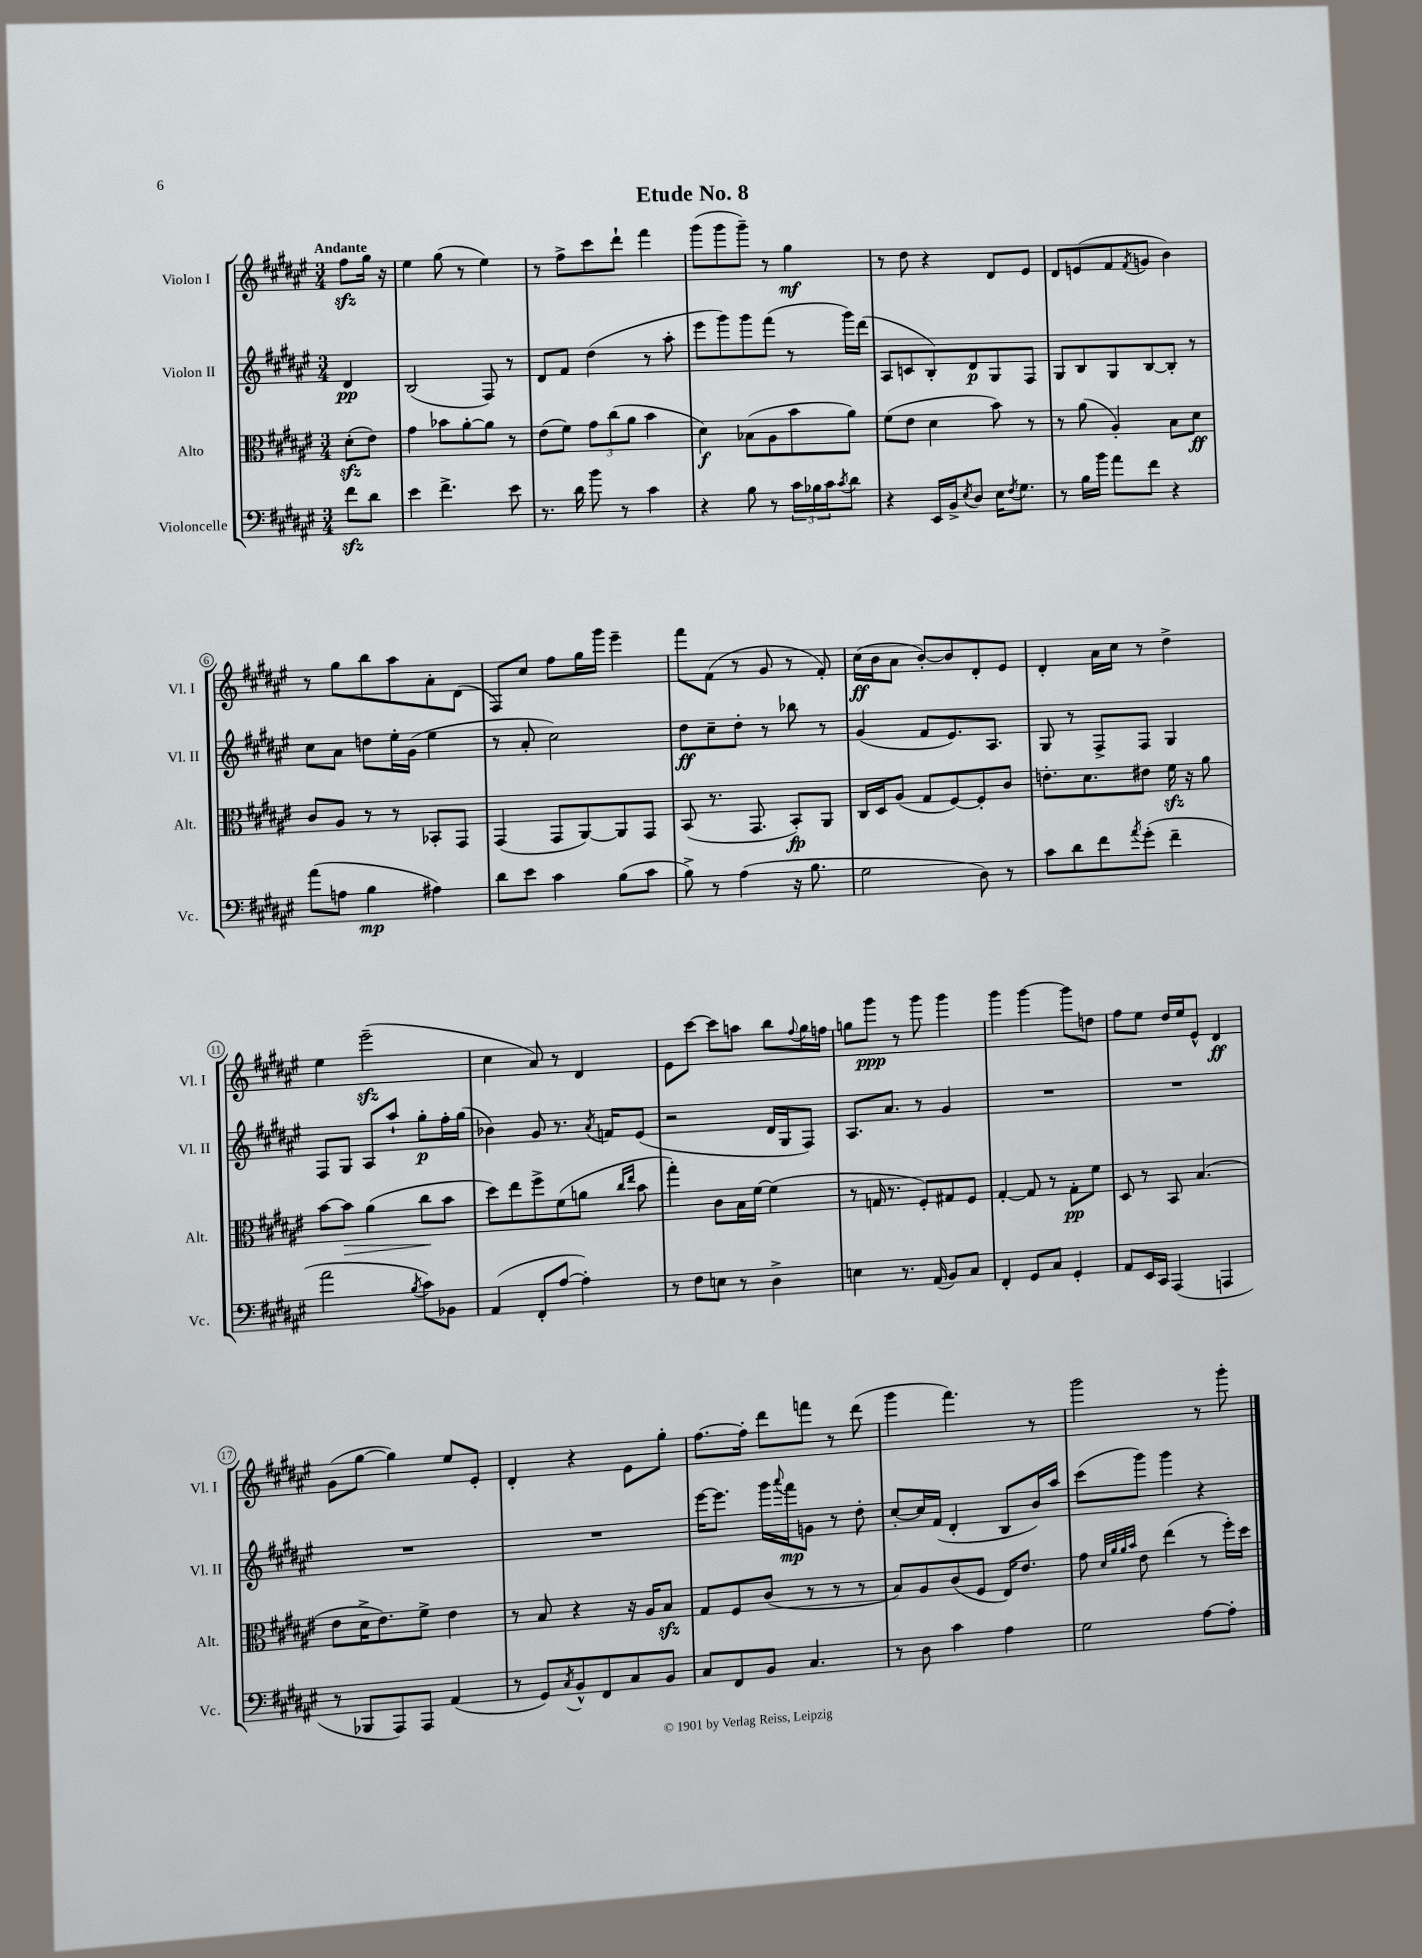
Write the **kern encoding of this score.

**kern	**dynam	**kern	**dynam	**kern	**dynam	**kern	**dynam
*part4	*part4	*part3	*part3	*part2	*part2	*part1	*part1
*staff4	*staff4	*staff3	*staff3	*staff2	*staff2	*staff1	*staff1
*I"Violoncelle	*	*I"Alto	*	*I"Violon II	*	*I"Violon I	*
*I'Vc.	*	*I'Alt.	*	*I'Vl. II	*	*I'Vl. I	*
*clefF4	*	*clefC3	*	*clefG2	*	*clefG2	*
*k[f#c#g#d#a#e#]	*	*k[f#c#g#d#a#e#]	*	*k[f#c#g#d#a#e#]	*	*k[f#c#g#d#a#e#]	*
*M3/4	*	*M3/4	*	*M3/4	*	*M3/4	*
=	=	=	=	=	=	=	=
!	!	!	!	!	!	!LO:TX:a:B:t=Andante	!
8f#zz\L	.	(8d#zz'\L	.	4d#/	pp	8ff#zz\L	.
8d#\J	.	8e#\J)	.	.	.	16gg#\Jk	.
.	.	.	.	.	.	16r	.
=1	=1	=1	=1	=1	=1	=1	=1
4e#\	.	4g#\	.	(2B/	.	4ee#\	.
4.f#^\	.	8b-X\L	.	.	.	(8gg#\	.
.	.	[8a#'\	.	.	.	8r	.
.	.	8a#\J]	.	8F#/)	.	4ee#\)	.
8e#\	.	8r	.	8r	.	.	.
=2	=2	=2	=2	=2	=2	=2	=2
8.r	.	(8e#\L	.	8d#/L	.	8r	.
.	.	8f#\J)	.	8f#/J	.	8ff#^\L	.
16d#\	.	.	.	.	.	.	.
8b\	.	12g#\L	.	(4dd#\	.	8ccc#\	.
.	.	(12cc#\	.	.	.	.	.
8r	.	.	.	.	.	8ddd#`\J	.
.	.	12a#\J	.	.	.	.	.
4c#\	.	4b\	.	8r	.	4fff#\	.
.	.	.	.	8aa#'\	.	.	.
=3	=3	=3	=3	=3	=3	=3	=3
4r	.	4d#\)	f	8eee#\L	.	(8ggg#\L	.
.	.	.	.	8ggg#\)	.	8ggg#\	.
8B\	.	(8B-X\L	.	8ggg#\	.	8ggg#~\J)	.
8r	.	8A#\	.	(8fff#\J	.	8r	.
24c#\LL	.	8b\	.	8r	.	4gg#\	mf
24B-X\	.	.	.	.	.	.	.
24c#\J	.	.	.	.	.	.	.
8qc#/	.	.	.	.	.	.	.
8d#\J	.	8a#\J)	.	16ggg#\LL)	.	.	.
.	.	.	.	(16ddd#\JJ	.	.	.
=4	=4	=4	=4	=4	=4	=4	=4
4r	.	(8f#\L	.	8A#/L	.	8r	.
.	.	8e#\J	.	8cn/	.	8dd#\	.
16EE#/LL	.	4d#\	.	8B'/)	.	4r	.
16BB^/J	.	.	.	.	.	.	.
8qE#/	.	.	.	.	.	.	.
8D#/J	.	.	.	8d#/	p	.	.
16E#\KL	.	8b\)	.	8G#/	.	8d#/L	.
8qF#/	.	.	.	.	.	.	.
8.G#\J	.	.	.	.	.	.	.
.	.	8r	.	8F#/J	.	8e#/J	.
=5	=5	=5	=5	=5	=5	=5	=5
8r	.	8r	.	8G#/L	.	8d#/L	.
16B\LL	.	(8a#\	.	8B/	.	(8en/	.
16b\JJ	.	.	.	.	.	.	.
8a#\L	.	4A#'/)	.	8G#/	.	8f#/	.
.	.	.	.	.	.	8qf#/	.
8f#\J	.	.	.	[8B/	.	8gn/J	.
4r	.	8B\L	.	8B'/J]	.	4b\)	.
.	.	8d#\J	ff	8r	.	.	.
!!LO:LB:g=z
=6	=6	=6	=6	=6	=6	=6	=6
(8a#\L	.	8c#/L	.	8cc#\L	.	8r	.
8An\J	.	8A#/J	.	8a#\J	.	8gg#\L	.
4B\	mp	8r	.	8ddn\L	.	8bb\	.
.	.	8r	.	16ee#'\L	.	8aa#\	.
.	.	.	.	(16g#\JJ	.	.	.
4A#X\)	.	8BB-X'/L	.	4ee#\	.	8a#'\	.
.	.	8GG#/J	.	.	.	(8d#\J	.
=7	=7	=7	=7	=7	=7	=7	=7
8d#\L	.	(4GG#/	.	8r	.	8F#/L)	.
8e#\J	.	.	.	8a#'/	.	8cc#/J	.
4c#\	.	8GG#/L	.	2cc#\)	.	8ff#\L	.
.	.	[8AA#/)	.	.	.	16gg#\L	.
.	.	.	.	.	.	16ggg#\JJ	.
(8B\L	.	8AA#/]	.	.	.	4eee#~\	.
8c#\J	.	8GG#/J	.	.	.	.	.
=8	=8	=8	=8	=8	=8	=8	=8
8B^\)	.	(8BB/	.	8dd#\L	ff	8fff#\L	.
8r	.	8.r	.	8cc#~\	.	(8f#\J	.
(4A#\	.	.	.	8dd#'\J	.	8r	.
.	.	8.GG#/	.	.	.	.	.
.	.	.	.	8r	.	8g#/	.
16r	.	8BB'/L)	fp	8bb-X\	.	8r	.
8.B\	.	.	.	.	.	.	.
.	.	8AA#/J	.	8r	.	8f#'/)	.
=9	=9	=9	=9	=9	=9	=9	=9
2G#\	.	16C#/LL	.	(4g#/	.	(16cc#\LL	ff
.	.	16D#/J	.	.	.	16b\J	.
.	.	(8A#/J	.	.	.	8a#\J	.
.	.	8G#/L	.	8f#/L	.	[8b'/L)	.
.	.	[8F#/)	.	8.e#/)	.	8b/]	.
8D#\)	.	8F#'/]	.	.	.	8d#'/	.
.	.	.	.	8.A#/J	.	.	.
8r	.	8c#/J	.	.	.	8e#/J	.
=10	=10	=10	=10	=10	=10	=10	=10
8c#\L	.	8.en'\L	.	8G#/	.	4d#'/	.
8d#\	.	.	.	8r	.	.	.
.	.	8.d#\	.	.	.	.	.
8f#\	.	.	.	8F#^/L	.	16a#\LL	.
.	.	.	.	.	.	16cc#\JJ	.
8qa#/	.	.	.	.	.	.	.
(8g#'\J	.	8e#X\J	.	8F#/J	.	8r	.
4f#~\	.	16f#zz\	.	4G#/	.	4dd#^\	.
.	.	16r	.	.	.	.	.
.	.	8a#\	.	.	.	.	.
!!LO:LB:g=z
=11	=11	=11	=11	=11	=11	=11	=11
2a#\	.	[8b\L	.	8F#/L	.	4ee#\	.
!	!	!	!LO:HP:b	!	!	!	!
.	.	8b\J]	>	8G#/J	.	.	.
.	.	(4a#\	.	8A#/L	.	(2eee#zz~\	.
.	.	.	.	8aa#`/J	.	.	.
8qB/	.	.	.	.	.	.	.
8c#\L)	.	8cc#\L	.	8gg#'\L	p	.	.
8BB-X\J	.	8b\J	]	16ff#'\L	.	.	.
.	.	.	.	(16gg#\JJ	.	.	.
=12	=12	=12	=12	=12	=12	=12	=12
(4AA#/	.	8dd#\L)	.	4b-X\)	.	4cc#\	.
.	.	8ee#\	.	.	.	.	.
8FF#'/L	.	8ff#^\	.	8g#/	.	8a#/)	.
[8A#/J	.	(8f#\	.	8.r	.	8r	.
4A#'\])	.	8an\J	.	.	.	4d#/	.
.	.	.	.	8qa#/	.	.	.
.	.	.	.	16fn/KL	.	.	.
.	.	16qqcc#/LL	.	.	.	.	.
.	.	16qqee#/JJ	.	.	.	.	.
.	.	8b\	.	(8e#/J	.	.	.
=13	=13	=13	=13	=13	=13	=13	=13
8r	.	4gg#'\)	.	2r	.	8e#\L	.
8F#\L	.	.	.	.	.	[8ccc#\J	.
8En\J	.	8c#\L	.	.	.	8ccc#\L]	.
8r	.	16B\L	.	.	.	8aan\J	.
.	.	[16f#\JJ	.	.	.	.	.
4D#^\	.	(4f#\]	.	16d#/LL	.	8bb\L	.
.	.	.	.	16G#/J	.	.	.
.	.	.	.	.	.	8qqff#/	.
.	.	.	.	8F#/J)	.	16gg#\L	.
.	.	.	.	.	.	16ffn\JJ	.
=14	=14	=14	=14	=14	=14	=14	=14
4En\	.	8r	.	8.A#/L	.	8ggn\L	.
.	.	16Gn/	.	.	.	8ggg#\J	ppp
.	.	8.r	.	8.a#/J	.	.	.
8.r	.	.	.	.	.	8r	.
.	.	8F#'/L)	.	8r	.	8ggg#\	.
(16AA#/	.	.	.	.	.	.	.
8BB/L)	.	8G#X/	.	4g#/	.	4ggg#\	.
8C#/J	.	8F#/J	.	.	.	.	.
=15	=15	=15	=15	=15	=15	=15	=15
4FF#'/	.	[4G#'/	.	2.r	.	4ggg#\	.
8GG#/L	.	8G#/]	.	.	.	[4ggg#\	.
8C#/J	.	8r	.	.	.	.	.
4GG#'/	.	8G#'\L	pp	.	.	8ggg#\L]	.
.	.	8f#\J	.	.	.	8ddn\J	.
=16	=16	=16	=16	=16	=16	=16	=16
8AA#/L	.	8D#/	.	2.r	.	8ff#\L	.
16EE#/L	.	8r	.	.	.	8ee#\J	.
16CC#/JJ	.	.	.	.	.	.	.
(4AAA#/	.	8BB/	.	.	.	16dd#/LL	.
.	.	.	.	.	.	16ee#/J	.
.	.	(4.B/	.	.	.	8e#^^/J	.
4AAAn/	.	.	.	.	.	4d#/	ff
!!LO:LB:g=z
=17	=17	=17	=17	=17	=17	=17	=17
8r	.	8e#\L	.	2.r	.	(8g#\L	.
8BBB-X/L	.	16d#^\K	.	.	.	[8gg#\J	.
.	.	8.e#\)	.	.	.	.	.
8AAA#/)	.	.	.	.	.	4gg#\])	.
8AAA#/J	.	8f#^\J	.	.	.	.	.
(4AA#/	.	4e#\	.	.	.	8ee#/L	.
.	.	.	.	.	.	8e#'/J	.
=18	=18	=18	=18	=18	=18	=18	=18
8r	.	8r	.	2.r	.	4d#'/	.
8GG#/L)	.	8B/	.	.	.	.	.
8qC#/	.	.	.	.	.	.	.
8BB^^/	.	4r	.	.	.	4r	.
8FF#/	.	.	.	.	.	.	.
8C#/	.	16r	.	.	.	8e#\L	.
.	.	16A#/KL	.	.	.	.	.
8BB/J	.	8Bzz/J	.	.	.	8gg#'\J	.
=19	=19	=19	=19	=19	=19	=19	=19
8C#/L	.	8G#/L	.	[16eee#\KL	.	[8.ff#\L	.
.	.	.	.	8.eee#\J]	.	.	.
8FF#/	.	8F#/	.	.	.	.	.
.	.	.	.	.	.	16ff#'\Jk]	.
8BB/J	.	(8c#/J	.	16ggg#\LL	.	8ddd#\L	.
.	.	.	.	8qqaaa#/	.	.	.
.	.	.	.	16fff#\J	mp	.	.
4.C#/	.	8r	.	8gn\J	.	8fffn\J	.
.	.	8r	.	8r	.	8r	.
.	.	8r	.	8dd#'\	.	(8ddd#\	.
=20	=20	=20	=20	=20	=20	=20	=20
8r	.	8B/L)	.	[8cc#'/L	.	4ggg#\	.
8D#\	.	8A#/	.	16cc#/L]	.	.	.
.	.	.	.	(16f#/JJ	.	.	.
4c#\	.	(8c#/	.	4d#'/	.	4.fff#\)	.
.	.	8F#/J	.	.	.	.	.
4A#\	.	16E#/KL)	.	8B/L	.	.	.
.	.	8.e#/J	.	.	.	.	.
.	.	.	.	16b/L)	.	8r	.
.	.	.	.	16aa#/JJ	.	.	.
=21	=21	=21	=21	=21	=21	=21	=21
2G#\	.	8g#\	.	(8ccc#\L	.	2ggg#\	.
.	.	32qqd#/LLL	.	.	.	.	.
.	.	32qqa#/	.	.	.	.	.
.	.	32qqa#/	.	.	.	.	.
.	.	32qqb/JJJ	.	.	.	.	.
.	.	8e#\	.	8ggg#\J)	.	.	.
.	.	(4ee#\	.	4ggg#\	.	.	.
[8A#\L	.	8r	.	4r	.	8r	.
8A#'\J]	.	16ff#'\LL)	.	.	.	8ggg#'\	.
.	.	16dd#\JJ	.	.	.	.	.
==	==	==	==	==	==	==	==
*-	*-	*-	*-	*-	*-	*-	*-
